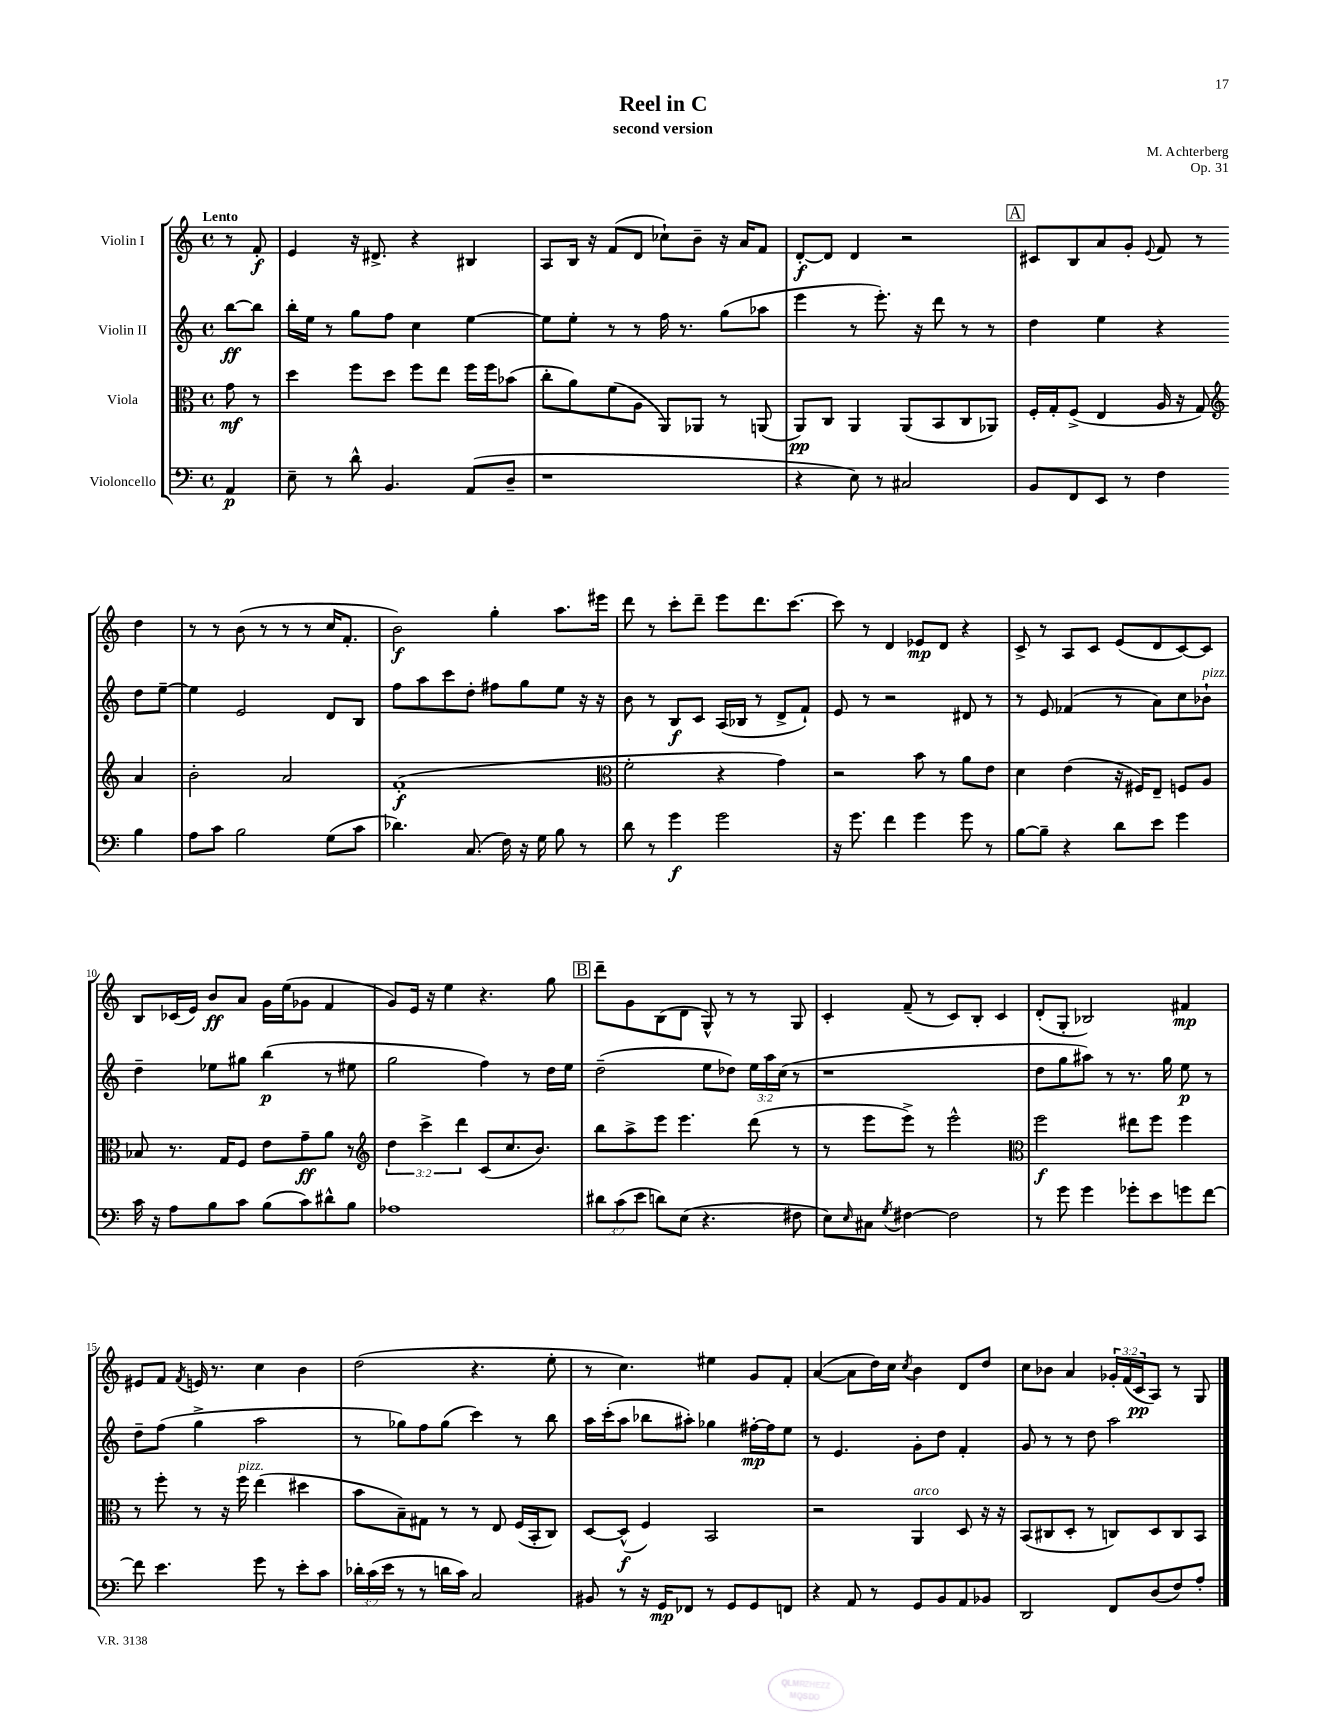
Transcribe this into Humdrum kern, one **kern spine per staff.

**kern	**dynam	**kern	**dynam	**kern	**dynam	**kern	**dynam
*part4	*part4	*part3	*part3	*part2	*part2	*part1	*part1
*staff4	*staff4	*staff3	*staff3	*staff2	*staff2	*staff1	*staff1
*I"Violoncello	*	*I"Viola	*	*I"Violin II	*	*I"Violin I	*
*clefF4	*	*clefC3	*	*clefG2	*	*clefG2	*
*k[]	*	*k[]	*	*k[]	*	*k[]	*
*M4/4	*	*M4/4	*	*M4/4	*	*M4/4	*
*met(c)	*	*met(c)	*	*met(c)	*	*met(c)	*
=	=	=	=	=	=	=	=
!	!	!	!	!	!	!LO:TX:a:B:t=Lento	!
4AA/	p	8g\	mf	[8bb\L	ff	8r	.
.	.	8r	.	8bb\J]	.	8f'/	f
=1	=1	=1	=1	=1	=1	=1	=1
8E~\	.	4dd\	.	16bb'\LL	.	4e/	.
.	.	.	.	16ee\JJ	.	.	.
8r	.	.	.	8r	.	.	.
8d^^\	.	8ff\L	.	8gg\L	.	16r	.
.	.	.	.	.	.	8.d#X^/	.
4.BB/	.	8dd\J	.	8ff\J	.	.	.
.	.	8ff\L	.	4cc\	.	4r	.
.	.	8ee\J	.	.	.	.	.
(8AA/L	.	16ff\LL	.	[4ee\	.	4B#X/	.
.	.	16ff\J	.	.	.	.	.
8D~/J	.	(8b-X\J	.	.	.	.	.
=2	=2	=2	=2	=2	=2	=2	=2
1r	.	8cc'\L	.	8ee\L]	.	8A/L	.
.	.	8a\)	.	8ee'\J	.	16B/Jk	.
.	.	.	.	.	.	16r	.
.	.	(8f\	.	8r	.	(8f/L	.
.	.	8A\J	.	8r	.	8d/J	.
.	.	8AA/L)	.	16ff\	.	8cc-X`\L)	.
.	.	.	.	8.r	.	.	.
.	.	8AA-X/J	.	.	.	8b~\J	.
.	.	8r	.	(8gg\L	.	16r	.
.	.	.	.	.	.	16a/KL	.
.	.	(8AAn/	.	8aa-X\J	.	8f/J	.
=3	=3	=3	=3	=3	=3	=3	=3
4r	.	8AA/L)	pp	4eee\	.	[8d'/L	f
.	.	8C/J	.	.	.	8d/J]	.
8E\)	.	4AA/	.	8r	.	4d/	.
8r	.	.	.	8.eee'\)	.	.	.
2C#X/	.	(8AA/L	.	.	.	2r	.
.	.	.	.	16r	.	.	.
.	.	8BB/	.	8ddd\	.	.	.
.	.	8C/	.	8r	.	.	.
.	.	8AA-X/J)	.	8r	.	.	.
!!LO:REH:place=s1:t=A
=4	=4	=4	=4	=4	=4	=4	=4
8BB/L	.	16F'/LL	.	4dd\	.	8c#X/L	.
.	.	16G'/J	.	.	.	.	.
8FF/	.	(8F^/J	.	.	.	8B/	.
8EE/J	.	4E/	.	4ee\	.	8a/	.
8r	.	.	.	.	.	8g'/J	.
.	.	.	.	.	.	8qqe/	.
4F\	.	16A/	.	4r	.	8f/	.
.	.	16r	.	.	.	.	.
.	.	8G/)	.	.	.	8r	.
*	*	*clefG2	*	*	*	*	*
4B\	.	4a/	.	8dd\L	.	4dd\	.
.	.	.	.	[8ee~\J	.	.	.
!!LO:LB:g=z
=5	=5	=5	=5	=5	=5	=5	=5
8A\L	.	2b'\	.	4ee\]	.	8r	.
8c\J	.	.	.	.	.	8r	.
2B\	.	.	.	2e/	.	(8b\	.
.	.	.	.	.	.	8r	.
.	.	2a/	.	.	.	8r	.
.	.	.	.	.	.	8r	.
(8G\L	.	.	.	8d/L	.	16cc/KL	.
.	.	.	.	.	.	8.f'/J	.
8c\J	.	.	.	8B/J	.	.	.
=6	=6	=6	=6	=6	=6	=6	=6
4.d-X\)	.	(1f'	f	8ff\L	.	2b\)	f
.	.	.	.	8aa\	.	.	.
.	.	.	.	8ccc\	.	.	.
(8.C/	.	.	.	8dd'\J	.	.	.
.	.	.	.	8ff#X\L	.	4gg'\	.
16F\)	.	.	.	.	.	.	.
16r	.	.	.	8gg\	.	.	.
16G\	.	.	.	.	.	.	.
8B\	.	.	.	8ee\J	.	8.aa\L	.
8r	.	.	.	16r	.	.	.
.	.	.	.	16r	.	16eee#X\Jk	.
=7	=7	=7	=7	=7	=7	=7	=7
*	*	*clefC3	*	*	*	*	*
8d\	.	2f'\	.	8b\	.	8ddd\	.
8r	.	.	.	8r	.	8r	.
4g\	f	.	.	8B/L	f	8ccc'\L	.
.	.	.	.	8c/J	.	8ddd~\J	.
2g\	.	4r	.	(16A/LL	.	8eee\L	.
.	.	.	.	16B-X/JJ	.	.	.
.	.	.	.	8r	.	8.ddd\	.
.	.	4g\)	.	8d^/L	.	.	.
.	.	.	.	.	.	[8.ccc\J	.
.	.	.	.	8f`/J)	.	.	.
=8	=8	=8	=8	=8	=8	=8	=8
16r	.	2r	.	8e/	.	8ccc\]	.
8.g\	.	.	.	.	.	.	.
.	.	.	.	8r	.	8r	.
4f\	.	.	.	2r	.	4d/	.
4g\	.	8b\	.	.	.	8e-X/L	mp
.	.	8r	.	.	.	8d/J	.
8g\	.	8a\L	.	8d#X/	.	4r	.
8r	.	8e\J	.	8r	.	.	.
=9	=9	=9	=9	=9	=9	=9	=9
[8B\L	.	4d\	.	8r	.	8c^/	.
8B~\J]	.	.	.	8e/	.	8r	.
4r	.	(4e\	.	(4f-X/	.	8A/L	.
.	.	.	.	.	.	8c/J	.
8d\L	.	16r	.	8r	.	(8e/L	.
.	.	16F#X/KL)	.	.	.	.	.
8e\J	.	8E~/J	.	8a\L)	.	8d/	.
4g\	.	8Fn/L	.	8cc\	.	[8c/)	.
!	!	!	!	!LO:TX:a:i:t=pizz.	!	!	!
.	.	8A/J	.	8b-X`\J	.	8c/J]	.
!!LO:LB:g=z
=10	=10	=10	=10	=10	=10	=10	=10
16c\	.	8B-X/	.	4dd~\	.	8B/L	.
16r	.	.	.	.	.	.	.
8A\L	.	8.r	.	.	.	(16c-X/L	.
.	.	.	.	.	.	16e/JJ)	.
8B\	.	.	.	8ee-X\L	.	8b/L	ff
.	.	16G/KL	.	.	.	.	.
8c\J	.	8F/J	.	8gg#X\J	.	8a/J	.
(8B\L	.	8e\L	.	(4bb\	p	16g\LL	.
.	.	.	.	.	.	(16ee\J	.
8c\)	.	8g~\	ff	.	.	8g-X\J	.
8d#X^^\	.	8a\J	.	8r	.	4f/	.
8B\J	.	8r	.	8ee#X\	.	.	.
=11	=11	=11	=11	=11	=11	=11	=11
*	*	*clefG2	*	*	*	*	*
1A-X	.	6dd\	.	2gg\	.	8g/L)	.
.	.	.	.	.	.	16e/Jk	.
.	.	6ccc^\	.	.	.	.	.
.	.	.	.	.	.	16r	.
.	.	.	.	.	.	4ee\	.
.	.	6ddd\	.	.	.	.	.
.	.	(8c/L	.	4ff\)	.	4.r	.
.	.	8.cc/	.	.	.	.	.
.	.	.	.	8r	.	.	.
.	.	8.b/J)	.	.	.	.	.
.	.	.	.	16dd\LL	.	8gg\	.
.	.	.	.	16ee\JJ	.	.	.
!!LO:REH:place=s1:t=B
=12	=12	=12	=12	=12	=12	=12	=12
12d#X\L	.	8bb\L	.	(2dd~\	.	8ddd~\L	.
(12c\	.	.	.	.	.	.	.
.	.	8aa^\	.	.	.	8g\	.
12e\J	.	.	.	.	.	.	.
8dn\L)	.	8eee\J	.	.	.	(8B\	.
(8E\J	.	4.eee\	.	.	.	8d\J	.
4.r	.	.	.	8ee\L	.	8G^^/)	.
.	.	.	.	8dd-X\J)	.	8r	.
.	.	(8ddd\	.	24ee\LL	.	8r	.
.	.	.	.	24aa\	.	.	.
.	.	.	.	(24cc\JJ	.	.	.
8F#X\	.	8r	.	8r	.	8G/	.
=13	=13	=13	=13	=13	=13	=13	=13
8E\L)	.	8r	.	1r	.	4c'/	.
16qqE/	.	.	.	.	.	.	.
8C#X\J	.	8eee\L	.	.	.	.	.
8qG/	.	.	.	.	.	.	.
[4F#X\	.	8eee^\J)	.	.	.	(8f~/	.
.	.	8r	.	.	.	8r	.
2F#\]	.	2eee^^\	.	.	.	8c/L)	.
.	.	.	.	.	.	8B'/J	.
.	.	.	.	.	.	4c/	.
=14	=14	=14	=14	=14	=14	=14	=14
*	*	*clefC3	*	*	*	*	*
8r	.	2ff\	f	8dd\L	.	(8d'/L	.
8g\	.	.	.	8gg\	.	8G'/J	.
4g\	.	.	.	8aa#X\J)	.	2B-X/)	.
.	.	.	.	8r	.	.	.
8g-X'\L	.	8ee#X\L	.	8.r	.	.	.
8e\	.	8ff\J	.	.	.	.	.
.	.	.	.	16gg\	.	.	.
8gn\	.	4ff\	.	8ee\	p	4f#X/	mp
[8f\J	.	.	.	8r	.	.	.
!!LO:LB:g=z
=15	=15	=15	=15	=15	=15	=15	=15
8f\]	.	8r	.	8dd~\L	.	8e#X/L	.
4.e\	.	8ff'\	.	(8ff\J	.	8f/J	.
.	.	.	.	.	.	8qf/	.
.	.	8r	.	4gg^\	.	16en/	.
.	.	.	.	.	.	8.r	.
.	.	16r	.	.	.	.	.
!	!	!LO:TX:a:i:t=pizz.	!	!	!	!	!
.	.	16ff\	.	.	.	.	.
8g\	.	(4ee\	.	2aa\	.	4cc\	.
8r	.	.	.	.	.	.	.
8e'\L	.	4dd#X\	.	.	.	4b\	.
8c\J	.	.	.	.	.	.	.
=16	=16	=16	=16	=16	=16	=16	=16
24d-X'\LL	.	8b\L	.	8r	.	(2dd\	.
(24c\	.	.	.	.	.	.	.
24e\JJ	.	.	.	.	.	.	.
8r	.	8B~\)	.	8gg-X\L)	.	.	.
8r	.	8G#X\J	.	8ff\	.	.	.
16dn\LL	.	8r	.	(8gg-\J	.	.	.
16c\JJ)	.	.	.	.	.	.	.
2C/	.	8r	.	4ccc\)	.	4.r	.
.	.	8E/	.	.	.	.	.
.	.	(16F/LL	.	8r	.	.	.
.	.	16BB'/J	.	.	.	.	.
.	.	8C/J)	.	8bb\	.	8ee'\	.
=17	=17	=17	=17	=17	=17	=17	=17
8BB#X/	.	[8D/L	.	16aa\LL	.	8r	.
.	.	.	.	(16ccc'\J	.	.	.
8r	.	(8D^^/J]	f	8aa\J	.	4.cc\)	.
16r	.	4F/)	.	8bb-X\L	.	.	.
16GG/KL	mp	.	.	.	.	.	.
8FF-X/J	.	.	.	8aa#X'\J)	.	.	.
8r	.	2BB/	.	4gg-X\	.	4ee#X\	.
8GG/L	.	.	.	.	.	.	.
8GG/	.	.	.	[16ff#X'\LL	mp	8g/L	.
.	.	.	.	16ff#\J]	.	.	.
8FFn/J	.	.	.	8ee\J	.	8f'/J	.
=18	=18	=18	=18	=18	=18	=18	=18
4r	.	2r	.	8r	.	([4a/	.
.	.	.	.	4.e/	.	.	.
8AA/	.	.	.	.	.	8a\L]	.
8r	.	.	.	.	.	16dd\L)	.
.	.	.	.	.	.	16cc\JJ	.
.	.	.	.	.	.	8qcc/	.
!	!	!LO:TX:a:i:t=arco	!	!	!	!	!
8GG/L	.	4AA/	.	8g'\L	.	4b\	.
8BB/	.	.	.	8dd\J	.	.	.
8AA/	.	8D/	.	4f'/	.	8d/L	.
8BB-X/J	.	16r	.	.	.	8dd/J	.
.	.	16r	.	.	.	.	.
=19	=19	=19	=19	=19	=19	=19	=19
2DD/	.	(8BB/L	.	8g/	.	8cc\L	.
.	.	8C#X/	.	8r	.	8b-X\J	.
.	.	8D'/J	.	8r	.	4a/	.
.	.	8r	.	8dd\	.	.	.
8FF/L	.	8Cn/L)	.	2aa\	.	24g-X'/LL	.
.	.	.	.	.	.	(24f/	.
.	.	.	.	.	.	24c/J	pp
(8D/	.	8D/	.	.	.	8A/J)	.
8F/)	.	8C/	.	.	.	8r	.
8A'/J	.	8BB/J	.	.	.	8G/	.
==	==	==	==	==	==	==	==
*-	*-	*-	*-	*-	*-	*-	*-
